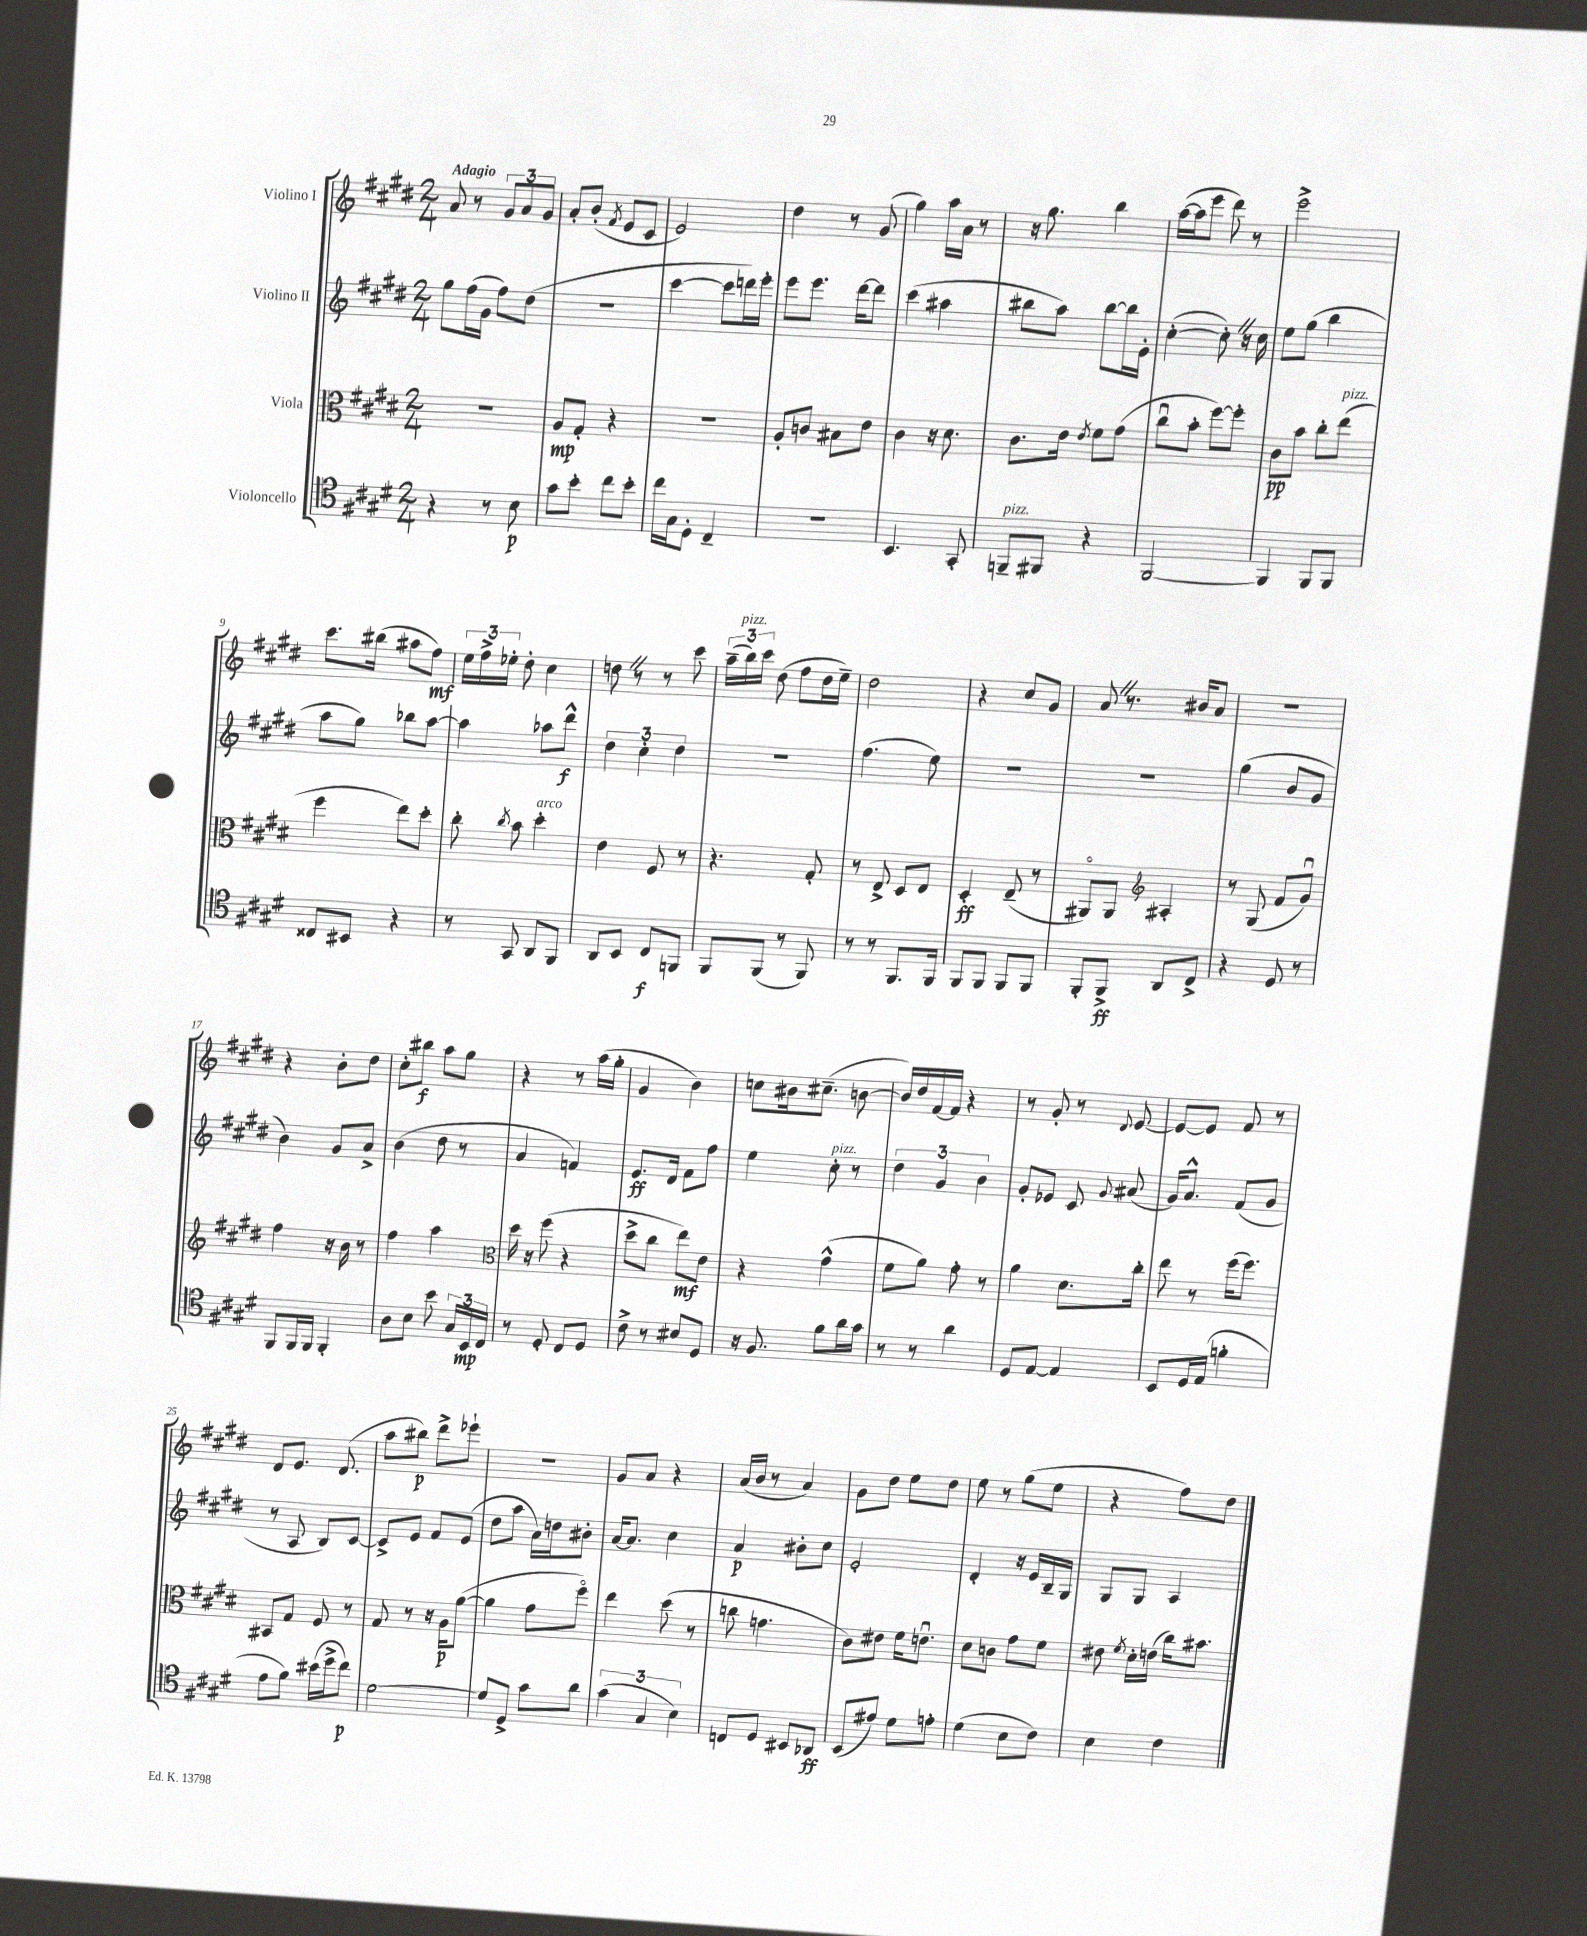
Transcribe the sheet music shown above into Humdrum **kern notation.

**kern	**kern	**kern	**kern
*staff4	*staff3	*staff2	*staff1
*clefC4	*clefC3	*clefG2	*clefG2
*k[f#c#g#d#]	*k[f#c#g#d#]	*k[f#c#g#d#]	*k[f#c#g#d#]
*M2/4	*M2/4	*M2/4	*M2/4
4r	2r	8gg#	8a
.	.	(16ff#	8r
.	.	16g#	.
8r	.	8ff#)	12g#
.	.	.	12a
8B	.	(8dd#	.
.	.	.	12g#
=	=	=	=
8g#	8A	2r	8a'
8b'	8G#'	.	(8b'
.	.	.	8qf#
8cc#	4r	.	8e
8b'	.	.	8c#
=	=	=	=
16cc#	2r	[4ccc#	2e)
16G#	.	.	.
8D#'	.	.	.
4C#~	.	8ccc#]	.
.	.	16ddd)	.
.	.	16eee'	.
=	=	=	=
2r	8A'	8eee	4dd#
.	8c	8.eee	.
.	8B#	.	8r
.	.	[16ddd#	.
.	8e	8ddd#]	(8g#
=	=	=	=
4.BB	4c#	(4ccc#	4gg#)
.	16r	4aa#	16aa
.	8.d#	.	16a
8GG#'	.	.	8r
=	=	=	=
8FF~	8.c#	8bb#	16r
.	.	.	8.gg#
8FF#	.	8aa)	.
.	16e	.	.
.	8qe	.	.
4r	8f#	[8bb#	4bb
.	(8g#	16bb#]	.
.	.	16e'	.
=	=	=	=
[2FF#	8cc#u	([4cc#'	([16aa
.	.	.	16aa]
.	8b'	.	8eee
.	[8ff#)	8cc#'])	8ddd#)
.	8ff#']	16r	8r
.	.	16cc#	.
=	=	=	=
4FF#]	8c#	8ee	2eee^
.	8b	(8gg#	.
8FF#	8cc#'	4bb	.
8FF#	(8ee	.	.
=	=	=	=
8C##	4ff#	8aa	8.ccc#
8BB#	.	8gg#)	.
.	.	.	(16bb#
4r	8ee)	8bb-	8aa#
.	8dd#'	[8aa	8ff#)
=	=	=	=
8r	8cc#'	4aa]	24ee
.	.	.	24ff#^
.	.	.	24ee-'
.	8qcc#	.	.
8GG#	8b	.	8dd#'
8AA	4dd#'	8aa-	4cc#
8FF#	.	8ddd#^^	.
=	=	=	=
8AA	4e	6dd#	8dd
8BB	.	.	8r
.	.	6cc#'	.
8C#	8F#	.	8r
.	.	6dd#	.
8FF	8r	.	8ccc#
=	=	=	=
8FF#	4.r	2r	(24aa~
.	.	.	24bb)
.	.	.	24ccc#
(8FF#	.	.	(8dd#
8r	.	.	8ff#
8FF#)	8G#'	.	16dd#
.	.	.	16ee~)
=	=	=	=
8r	8r	(4.ff#	2dd#
8r	8E^	.	.
8.FF#	8D#	.	.
.	8E	8ee)	.
16FF#	.	.	.
=	=	=	=
8FF#	4D#'	2r	4r
8FF#	.	.	.
8FF#	(8E~	.	8cc#
8FF#	8r	.	8g#
=	=	=	=
8FF#'	8AA#o)	2r	8a
8FF#^	8AA#	.	8.r
*	*clefG2	*	*
8AA	4A#'	.	.
.	.	.	16b#
8C#^	.	.	8a
=	=	=	=
4r	8r	(4gg#	2r
.	(8G#	.	.
8D#	8f#	8b	.
8r	8g#u)	8g#	.
=	=	=	=
8FF#	4ff#	4b)	4r
16FF#	.	.	.
16FF#	.	.	.
4FF#'	16r	8g#	8b'
.	16b	.	.
.	8r	8a^	8dd#
=	=	=	=
8A	4ff#	(4b	8cc#'
8B	.	.	8bb#
8b	4aa	8dd#	8aa
24G#	.	8r	8gg#
24BB	.	.	.
24C#	.	.	.
=	=	=	=
*	*clefC3	*	*
8r	16dd#	4a	4r
.	16r	.	.
8D#'	(8ff#	.	.
8C#	4r	4f)	8r
8D#	.	.	(16aa
.	.	.	16gg#'
=	=	=	=
8c#^	8dd#^	8.e	4g#
8r	8cc#	.	.
.	.	16d#	.
8B#	8ee)	8f#	4b)
8D#	8e	8ff#	.
=	=	=	=
16r	4r	4ee	8cc
8.F#	.	.	.
.	.	.	16b#
.	.	.	(8.cc#~
8f#	(4g#^^	8cc#'	.
16a	.	8r	[8b
16g#	.	.	.
=	=	=	=
8r	8f#	6dd#	16b])
.	.	.	16dd#
8r	8a)	.	[16f#
.	.	6g#	.
.	.	.	16f#]
4a	8g#'	.	4r
.	.	6b	.
.	8r	.	.
=	=	=	=
8D#	4a	8g#'	8r
[8E	.	8e-	8g#'
4E]	8.d#	8c#	8r
.	.	8qqg#	8qqd#
.	.	(8a#	[8e
.	16cc#'	.	.
=	=	=	=
8BB	8ee	16g#)	8e_
.	.	8.a^^	.
16D#	8r	.	8e]
(16E	.	.	.
4f'	(16ff#	(8f#	8f#
.	8.ff#)	.	.
.	.	8g#	8r
=	=	=	=
8e	8BB#	8r	8d#
8f#)	8G#	8A	8.e
(16b#	8F#	8B)	.
16dd#^	.	.	(8.d#
8cc#)	8r	[8c#	.
=	=	=	=
[2d#	8G#	8c#^]	8aa
.	8r	8e	8bb#)
.	16r	8f#	8ddd#^
.	16A	.	.
.	([8a	(8e	8eee-`
=	=	=	=
8d#]	4a]	8dd#	2r
8D#^	.	8aa	.
8g#	8g#	16a)	.
.	.	16dd	.
8a	8ff#o)	8b#'	.
=	=	=	=
(6g#	4ee	[16a	8g#
.	.	8.a]	.
.	.	.	8a
6G#	.	.	.
.	(8dd#	4cc#	4r
6B)	.	.	.
.	8r	.	.
=	=	=	=
8C	8cc	4a	(16a
.	.	.	16b
8D#	4.g	.	8r
8BB#	.	8b#'	4a)
8AA-	.	8cc#	.
=	=	=	=
(8BB	8c#)	2e'	8g#
8e#)	8e#	.	8dd#
8d#	16f#	.	8ee
.	8.eu	.	.
8e'	.	.	8dd#
=	=	=	=
(4d#	8d#	4d#'	8ee
.	8c	.	8r
8B	8g#	16r	(8gg#
.	.	16e	.
8c#)	8f#	16B~	8ee
.	.	16G#	.
=	=	=	=
4B	8e#	8G#	4r
.	8qf#	.	.
.	16d#'	8G#	.
.	(16e	.	.
4c#	16cc#)	4A	8ff#)
.	8.b#	.	.
.	.	.	8dd#
==	==	==	==
*-	*-	*-	*-
